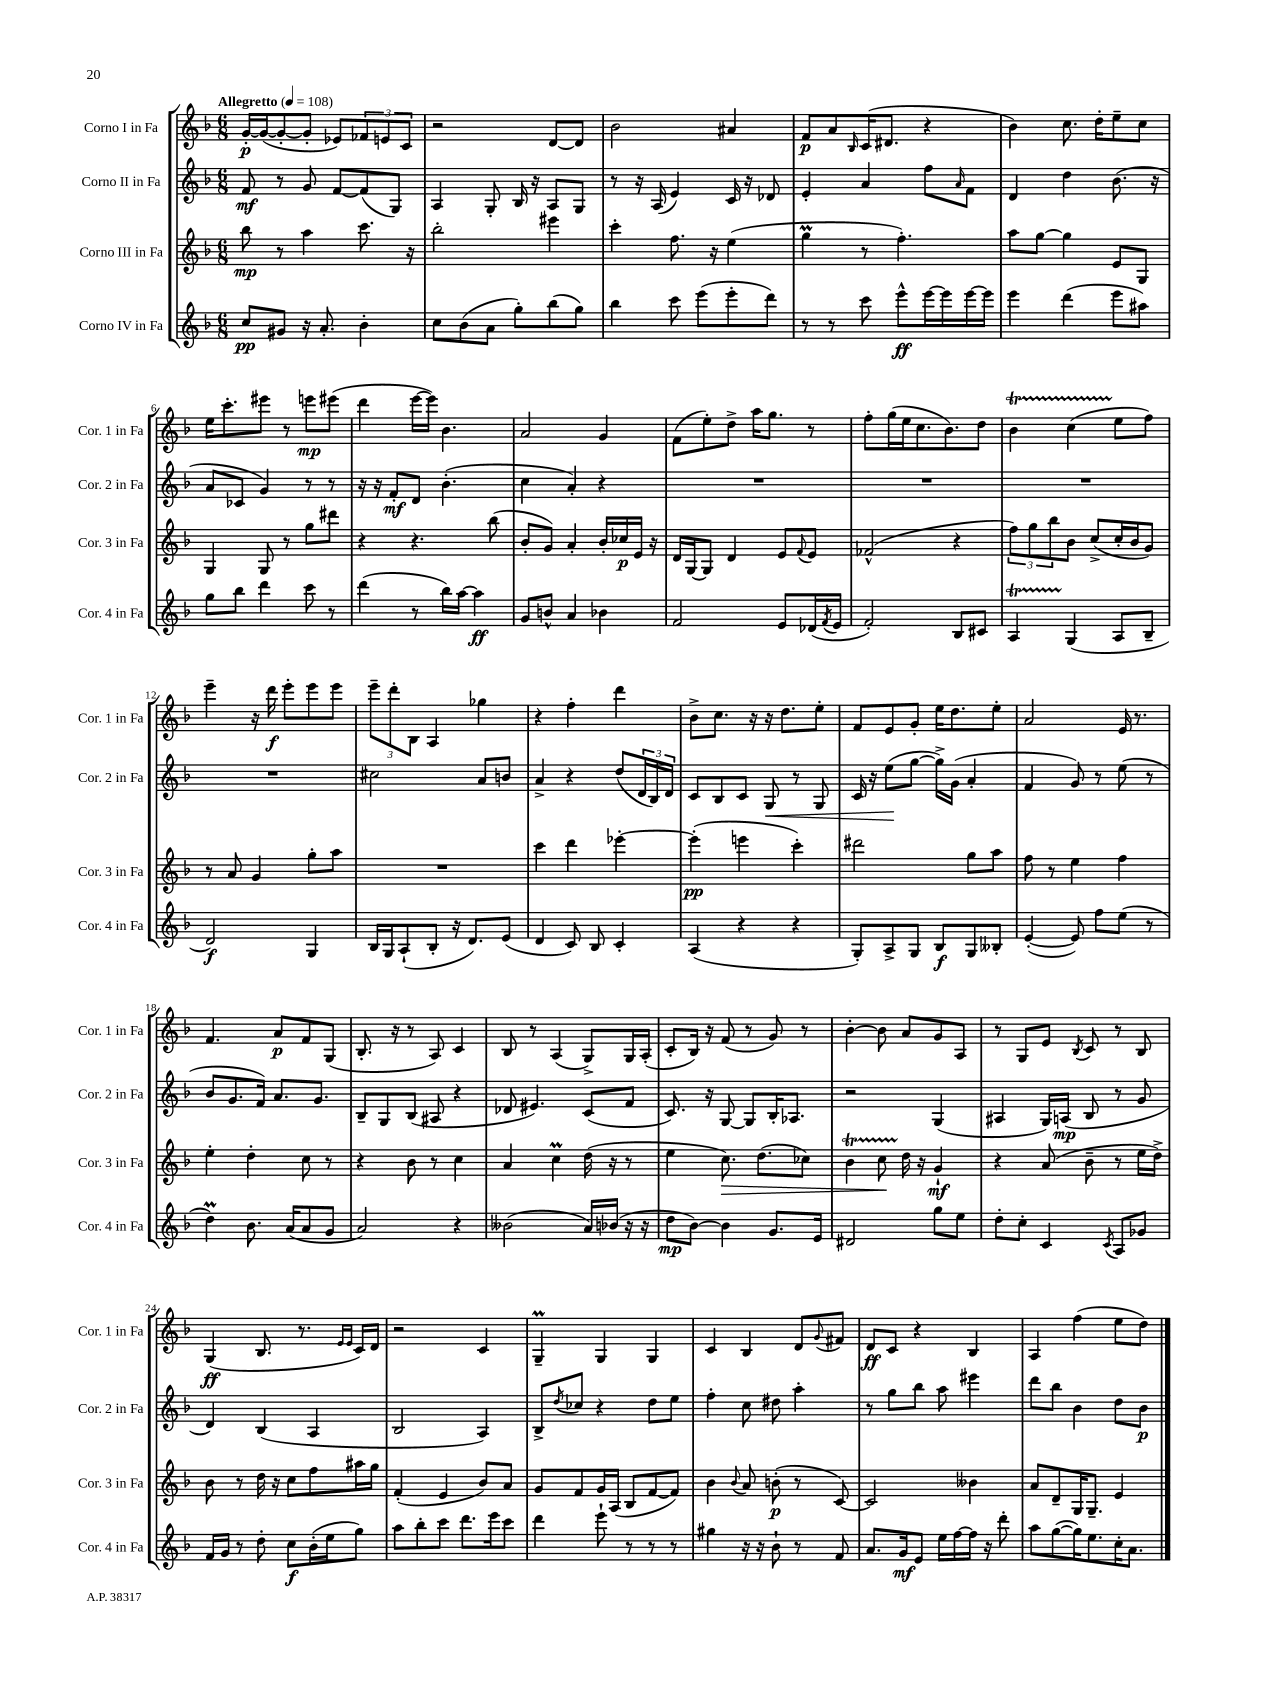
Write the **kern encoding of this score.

**kern	**dynam	**kern	**dynam	**kern	**dynam	**kern	**dynam
*part4	*part4	*part3	*part3	*part2	*part2	*part1	*part1
*staff4	*staff4	*staff3	*staff3	*staff2	*staff2	*staff1	*staff1
*I"Corno IV in Fa	*	*I"Corno III in Fa	*	*I"Corno II in Fa	*	*I"Corno I in Fa	*
*I'Cor. 4 in Fa	*	*I'Cor. 3 in Fa	*	*I'Cor. 2 in Fa	*	*I'Cor. 1 in Fa	*
*clefG2	*	*clefG2	*	*clefG2	*	*clefG2	*
*k[b-]	*	*k[b-]	*	*k[b-]	*	*k[b-]	*
*M6/8	*	*M6/8	*	*M6/8	*	*M6/8	*
*MM108	*	*MM108	*	*MM108	*	*MM108	*
=1	=1	=1	=1	=1	=1	=1	=1
!	!	!	!	!	!	!LO:TX:a:B:t=Allegretto	!
8cc/L	pp	8bb-\	mp	8f/	mf	[16g'/LL	p
.	.	.	.	.	.	(16g/J_	.
8g#X/J	.	8r	.	8r	.	8g'/_	.
16r	.	4aa\	.	8g/	.	8g'/J]	.
8.a'/	.	.	.	.	.	.	.
.	.	.	.	[8f/L	.	8e-X/L)	.
4b-'\	.	8.ccc\	.	(8f/]	.	12f-X/	.
.	.	.	.	.	.	12en/	.
.	.	.	.	8G/J)	.	.	.
.	.	.	.	.	.	12c/J	.
.	.	16r	.	.	.	.	.
=2	=2	=2	=2	=2	=2	=2	=2
8cc\L	.	2bb-'\	.	4A/	.	2r	.
(8b-\	.	.	.	.	.	.	.
8a\J	.	.	.	8G'/	.	.	.
8gg'\L)	.	.	.	16B-/	.	.	.
.	.	.	.	16r	.	.	.
(8bb-\	.	4eee#X\	.	8A/L	.	[8d/L	.
8gg\J)	.	.	.	8G/J	.	8d/J]	.
=3	=3	=3	=3	=3	=3	=3	=3
4bb-\	.	4ccc'\	.	8r	.	2b-\	.
.	.	.	.	16r	.	.	.
.	.	.	.	(16A/	.	.	.
8ccc\	.	8.ff\	.	4e/)	.	.	.
(8eee\L	.	.	.	.	.	.	.
.	.	16r	.	.	.	.	.
8eee'\	.	(4ee\	.	16c/	.	4a#X/	.
.	.	.	.	16r	.	.	.
8ddd\J)	.	.	.	8d-X/	.	.	.
=4	=4	=4	=4	=4	=4	=4	=4
8r	.	4ggM\	.	4e'/	.	8f/L	p
8r	.	.	.	.	.	8a/	.
.	.	.	.	.	.	16qqB-/	.
8ccc\	.	8r	.	4a/	.	(16c/K	.
.	.	.	.	.	.	8.d#X/J	.
8eee^^\L	ff	4.ff'\)	.	.	.	.	.
[16eee\L	.	.	.	8ff\L	.	4r	.
16eee\]	.	.	.	.	.	.	.
.	.	.	.	16qqa/	.	.	.
[16eee\	.	.	.	8f\J	.	.	.
16eee\JJ]	.	.	.	.	.	.	.
=5	=5	=5	=5	=5	=5	=5	=5
4eee\	.	8aa\L	.	4d/	.	4b-\)	.
.	.	[8gg\J	.	.	.	.	.
(4ddd\	.	4gg\]	.	4dd\	.	8.cc\	.
.	.	.	.	.	.	16dd'\KL	.
8eee\L	.	8e/L	.	(8.b-\	.	8ee~\	.
8aa#X\J)	.	8G/J	.	.	.	8cc\J	.
.	.	.	.	16r	.	.	.
!!LO:LB:g=z
=6	=6	=6	=6	=6	=6	=6	=6
8gg\L	.	4G/	.	8a/L	.	16ee\KL	.
.	.	.	.	.	.	8.ccc'\	.
8bb-\J	.	.	.	8c-X/J	.	.	.
4ddd\	.	8G/	.	4g/)	.	8eee#X\J	.
.	.	8r	.	.	.	8r	.
8ccc\	.	8gg\L	.	8r	.	8eeen\L	mp
8r	.	8ddd#X\J	.	8r	.	(8eee#X\J	.
=7	=7	=7	=7	=7	=7	=7	=7
(4ddd\	.	4r	.	16r	.	4ddd\	.
.	.	.	.	16r	.	.	.
.	.	.	.	8f'/L	mf	.	.
8r	.	4.r	.	8d/J	.	[16eee\LL	.
.	.	.	.	.	.	16eee\JJ])	.
16bb-\LL)	.	.	.	(4.b-'\	.	4.b-\	.
[16aa\JJ	.	.	.	.	.	.	.
4aa\]	ff	.	.	.	.	.	.
.	.	(8bb-\	.	.	.	.	.
=8	=8	=8	=8	=8	=8	=8	=8
8g/L	.	8b-'/L	.	4cc\	.	2a/	.
8bn^^/J	.	8g/J)	.	.	.	.	.
4a/	.	4a'/	.	4a'/)	.	.	.
4b-X\	.	16b-'/LL	.	4r	.	4g/	.
.	.	16cc-X/	p	.	.	.	.
.	.	16e/JJ	.	.	.	.	.
.	.	16r	.	.	.	.	.
=9	=9	=9	=9	=9	=9	=9	=9
2f/	.	16d/LL	.	2.r	.	(8f\L	.
.	.	[16G/J	.	.	.	.	.
.	.	8G/J]	.	.	.	8ee'\)	.
.	.	4d/	.	.	.	8dd^\J	.
.	.	.	.	.	.	16aa\KL	.
.	.	.	.	.	.	8.gg\J	.
8e/L	.	8e/L	.	.	.	.	.
.	.	8qqf/	.	.	.	.	.
(16d-X/L	.	8e/J	.	.	.	8r	.
8qf/	.	.	.	.	.	.	.
16e/JJ	.	.	.	.	.	.	.
=10	=10	=10	=10	=10	=10	=10	=10
2f'/)	.	(2f-X^^/	.	2.r	.	8ff'\L	.
.	.	.	.	.	.	(16gg\L	.
.	.	.	.	.	.	16ee\J	.
.	.	.	.	.	.	8.cc\	.
.	.	.	.	.	.	8.b-\)	.
8B-/L	.	4r	.	.	.	.	.
8c#X/J	.	.	.	.	.	8dd\J	.
=11	=11	=11	=11	=11	=11	=11	=11
4At/	.	12ff\L)	.	2.r	.	4b-T\	.
.	.	12gg\	.	.	.	.	.
.	.	12bb-\	.	.	.	.	.
(4G/	.	8b-\J	.	.	.	(4ccTTT\	.
.	.	(8cc^/L	.	.	.	.	.
8A/L	.	16cc'/L	.	.	.	8ee\L	.
.	.	16b-/J	.	.	.	.	.
8B-~/J	.	8g/J)	.	.	.	8ff\J)	.
!!LO:LB:g=z
=12	=12	=12	=12	=12	=12	=12	=12
2d/)	f	8r	.	2.r	.	4eee~\	.
.	.	8a/	.	.	.	.	.
.	.	4g/	.	.	.	16r	.
.	.	.	.	.	.	16ddd\	f
.	.	.	.	.	.	8eee'\L	.
4G/	.	8gg'\L	.	.	.	8eee\	.
.	.	8aa\J	.	.	.	8eee\J	.
=13	=13	=13	=13	=13	=13	=13	=13
16B-/LL	.	2.r	.	2cc#X\	.	12eee~\L	.
16G/J	.	.	.	.	.	.	.
.	.	.	.	.	.	12ddd'\	.
(8A`/	.	.	.	.	.	.	.
.	.	.	.	.	.	12B-\J	.
8B-'/J	.	.	.	.	.	4A/	.
16r	.	.	.	.	.	.	.
8.d/L)	.	.	.	.	.	.	.
.	.	.	.	8a/L	.	4gg-X\	.
(8e/J	.	.	.	8bn/J	.	.	.
=14	=14	=14	=14	=14	=14	=14	=14
4d/	.	4ccc\	.	4a^/	.	4r	.
8c/)	.	4ddd\	.	4r	.	4ff'\	.
8B-/	.	.	.	.	.	.	.
4c'/	.	[4eee-X'\	.	(8dd/L	.	4ddd\	.
.	.	.	.	24d/L	.	.	.
.	.	.	.	24B-/)	.	.	.
.	.	.	.	24d/JJ	.	.	.
=15	=15	=15	=15	=15	=15	=15	=15
(4A/	.	(4eee-'\]	pp	8c/L	.	8b-^\L	.
.	.	.	.	8B-/	.	8.cc\J	.
4r	.	4eeen\	.	8c/J	.	.	.
.	.	.	.	.	.	16r	.
!	!	!	!	!	!LO:HP:b	!	!
.	.	.	.	8G/	<	16r	.
.	.	.	.	.	.	8.dd\L	.
4r	.	4ccc'\)	.	8r	.	.	.
.	.	.	.	8G/	.	8ee'\J	.
=16	=16	=16	=16	=16	=16	=16	=16
8G'/L)	.	2ddd#X\	.	16c/	.	8f/L	.
.	.	.	.	16r	.	.	.
8A^/	.	.	.	(8ee\L	.	8e/	.
8G/J	.	.	.	[8gg\J	[	8g'/J	.
8B-/L	f	.	.	16gg^\LL])	.	16ee\KL	.
.	.	.	.	(16g\JJ	.	8.dd\	.
8G/	.	8gg\L	.	4a'/	.	.	.
8B--X'/J	.	8aa\J	.	.	.	8ee'\J	.
=17	=17	=17	=17	=17	=17	=17	=17
([4e'/	.	8ff\	.	4f/	.	2a/	.
.	.	8r	.	.	.	.	.
8e/])	.	4ee\	.	8g/)	.	.	.
8ff\L	.	.	.	8r	.	.	.
(8ee\J	.	4ff\	.	(8ee\	.	16e/	.
.	.	.	.	.	.	8.r	.
8r	.	.	.	8r	.	.	.
!!LO:LB:g=z
=18	=18	=18	=18	=18	=18	=18	=18
4ddM\)	.	4ee'\	.	8b-/L	.	4.f/	.
.	.	.	.	8.g/	.	.	.
8.b-\	.	4dd'\	.	.	.	.	.
.	.	.	.	16f/Jk)	.	.	.
.	.	.	.	8.a/L	.	8a/L	p
(16a/KL	.	.	.	.	.	.	.
8a/	.	8cc\	.	.	.	8f/	.
.	.	.	.	8.g/J	.	.	.
8g/J	.	8r	.	.	.	(8G/J	.
=19	=19	=19	=19	=19	=19	=19	=19
2a/)	.	4r	.	8B-~/L	.	8.B-'/	.
.	.	.	.	8G/	.	.	.
.	.	.	.	.	.	16r	.
.	.	8b-\	.	(8B-/J	.	8r	.
.	.	8r	.	8A#X/	.	8A/)	.
4r	.	4cc\	.	4r	.	4c/	.
=20	=20	=20	=20	=20	=20	=20	=20
(2b--X\	.	4a/	.	8d-X/	.	8B-/	.
.	.	.	.	4.e#X/)	.	8r	.
.	.	4ccM\	.	.	.	(4A/	.
16a/LL)	.	(16dd\	.	(8c/L	.	8G^/L)	.
(16b-X/JJ	.	16r	.	.	.	.	.
16r	.	8r	.	8f/J	.	16G/L	.
16r	.	.	.	.	.	(16A'/JJ	.
=21	=21	=21	=21	=21	=21	=21	=21
8dd\L	mp	4ee\	.	8.c/)	.	8c'/L	.
[8b-\J)	.	.	.	.	.	16B-/Jk)	.
.	.	.	.	16r	.	16r	.
!	!	!	!LO:HP:b	!	!	!	!
4b-\]	.	8.cc\)	>	[8G/	.	(8f/	.
.	.	.	.	8G/L]	.	8r	.
.	.	(8.dd\L	.	.	.	.	.
8.g/L	.	.	.	16B-'/K	.	8g/)	.
.	.	.	.	8.A-X/J	.	.	.
.	.	8cc-X\J)	.	.	.	8r	.
16e/Jk	.	.	.	.	.	.	.
=22	=22	=22	=22	=22	=22	=22	=22
2d#X/	.	4b-T\	.	2r	.	[4b-'\	.
.	.	8ccTTT\	.	.	.	8b-\]	.
.	.	16dd\	]	.	.	8a/L	.
.	.	16r	.	.	.	.	.
8gg\L	.	4g`/	mf	(4G/	.	8g/	.
8ee\J	.	.	.	.	.	8A/J	.
=23	=23	=23	=23	=23	=23	=23	=23
8dd'\L	.	4r	.	4A#X/	.	8r	.
8cc'\J	.	.	.	.	.	8G/L	.
4c/	.	(8a/	.	16G/LL)	.	8e/J	.
.	.	.	.	(16An/JJ	mp	.	.
.	.	.	.	.	.	8qB-/	.
.	.	8b-~\	.	8B-/	.	8c/	.
8qc/	.	.	.	.	.	.	.
8A/L	.	8r	.	8r	.	8r	.
8g-X/J	.	16ee\LL	.	8g/	.	8B-/	.
.	.	16dd^\JJ)	.	.	.	.	.
!!LO:LB:g=z
=24	=24	=24	=24	=24	=24	=24	=24
16f/LL	.	8b-\	.	4d/)	.	(4G/	ff
16g/JJ	.	.	.	.	.	.	.
8r	.	8r	.	.	.	.	.
8dd'\	.	16dd\	.	(4B-/	.	8.B-/	.
.	.	16r	.	.	.	.	.
8cc\L	f	8cc\L	.	.	.	.	.
.	.	.	.	.	.	8.r	.
(16b-'\L	.	8ff\	.	4A/	.	.	.
16ee\J	.	.	.	.	.	.	.
.	.	.	.	.	.	16qqe/LL	.
.	.	.	.	.	.	16qqe/JJ	.
8gg\J)	.	16aa#X\L	.	.	.	16c/LL)	.
.	.	16gg\JJ	.	.	.	16d/JJ	.
=25	=25	=25	=25	=25	=25	=25	=25
8aa\L	.	(4f'/	.	2B-/	.	2r	.
8bb-'\	.	.	.	.	.	.	.
8ccc\J	.	4e/	.	.	.	.	.
8.ddd\L	.	.	.	.	.	.	.
.	.	8b-/L)	.	4A/)	.	4c/	.
16eee\k	.	.	.	.	.	.	.
8ccc\J	.	8a/J	.	.	.	.	.
=26	=26	=26	=26	=26	=26	=26	=26
4ddd\	.	8g/L	.	8B-^/L	.	4GM~/	.
.	.	.	.	8qdd/	.	.	.
.	.	8f/	.	8cc-X/J	.	.	.
8eee`\	.	16g/L	.	4r	.	4G/	.
.	.	(16A/JJ	.	.	.	.	.
8r	.	8B-/L	.	.	.	.	.
8r	.	[8f/	.	8dd\L	.	4G/	.
8r	.	8f/J])	.	8ee\J	.	.	.
=27	=27	=27	=27	=27	=27	=27	=27
4gg#X\	.	4b-\	.	4ff'\	.	4c/	.
.	.	8qqb-/	.	.	.	.	.
16r	.	8a/	.	8cc\	.	4B-/	.
16r	.	.	.	.	.	.	.
8b-`\	.	(8bn'\	p	8dd#X\	.	.	.
8r	.	8r	.	4aa'\	.	8d/L	.
.	.	.	.	.	.	8qqg/	.
8f/	.	[8c/)	.	.	.	8f#X/J	.
=28	=28	=28	=28	=28	=28	=28	=28
8.a/L	.	2c/]	.	8r	.	8d/L	ff
.	.	.	.	8gg\L	.	8c/J	.
16g/k	mf	.	.	.	.	.	.
8e/J	.	.	.	8bb-\J	.	4r	.
16ee\LL	.	.	.	8aa\	.	.	.
[16ff\	.	.	.	.	.	.	.
16ff\JJ]	.	4b--X\	.	4eee#X\	.	4B-/	.
16r	.	.	.	.	.	.	.
8ddd'\	.	.	.	.	.	.	.
=29	=29	=29	=29	=29	=29	=29	=29
8aa\L	.	8a/L	.	8ddd\L	.	4A/	.
([8gg\	.	8d~/	.	8bb-\J	.	.	.
16gg\K])	.	16G/K	.	4b-\	.	(4ff\	.
8.ee\	.	8.G~/J	.	.	.	.	.
16cc'\K	.	4e/	.	8dd\L	.	8ee\L	.
8.a\J	.	.	.	.	.	.	.
.	.	.	.	8b-\J	p	8dd\J)	.
==	==	==	==	==	==	==	==
*-	*-	*-	*-	*-	*-	*-	*-
